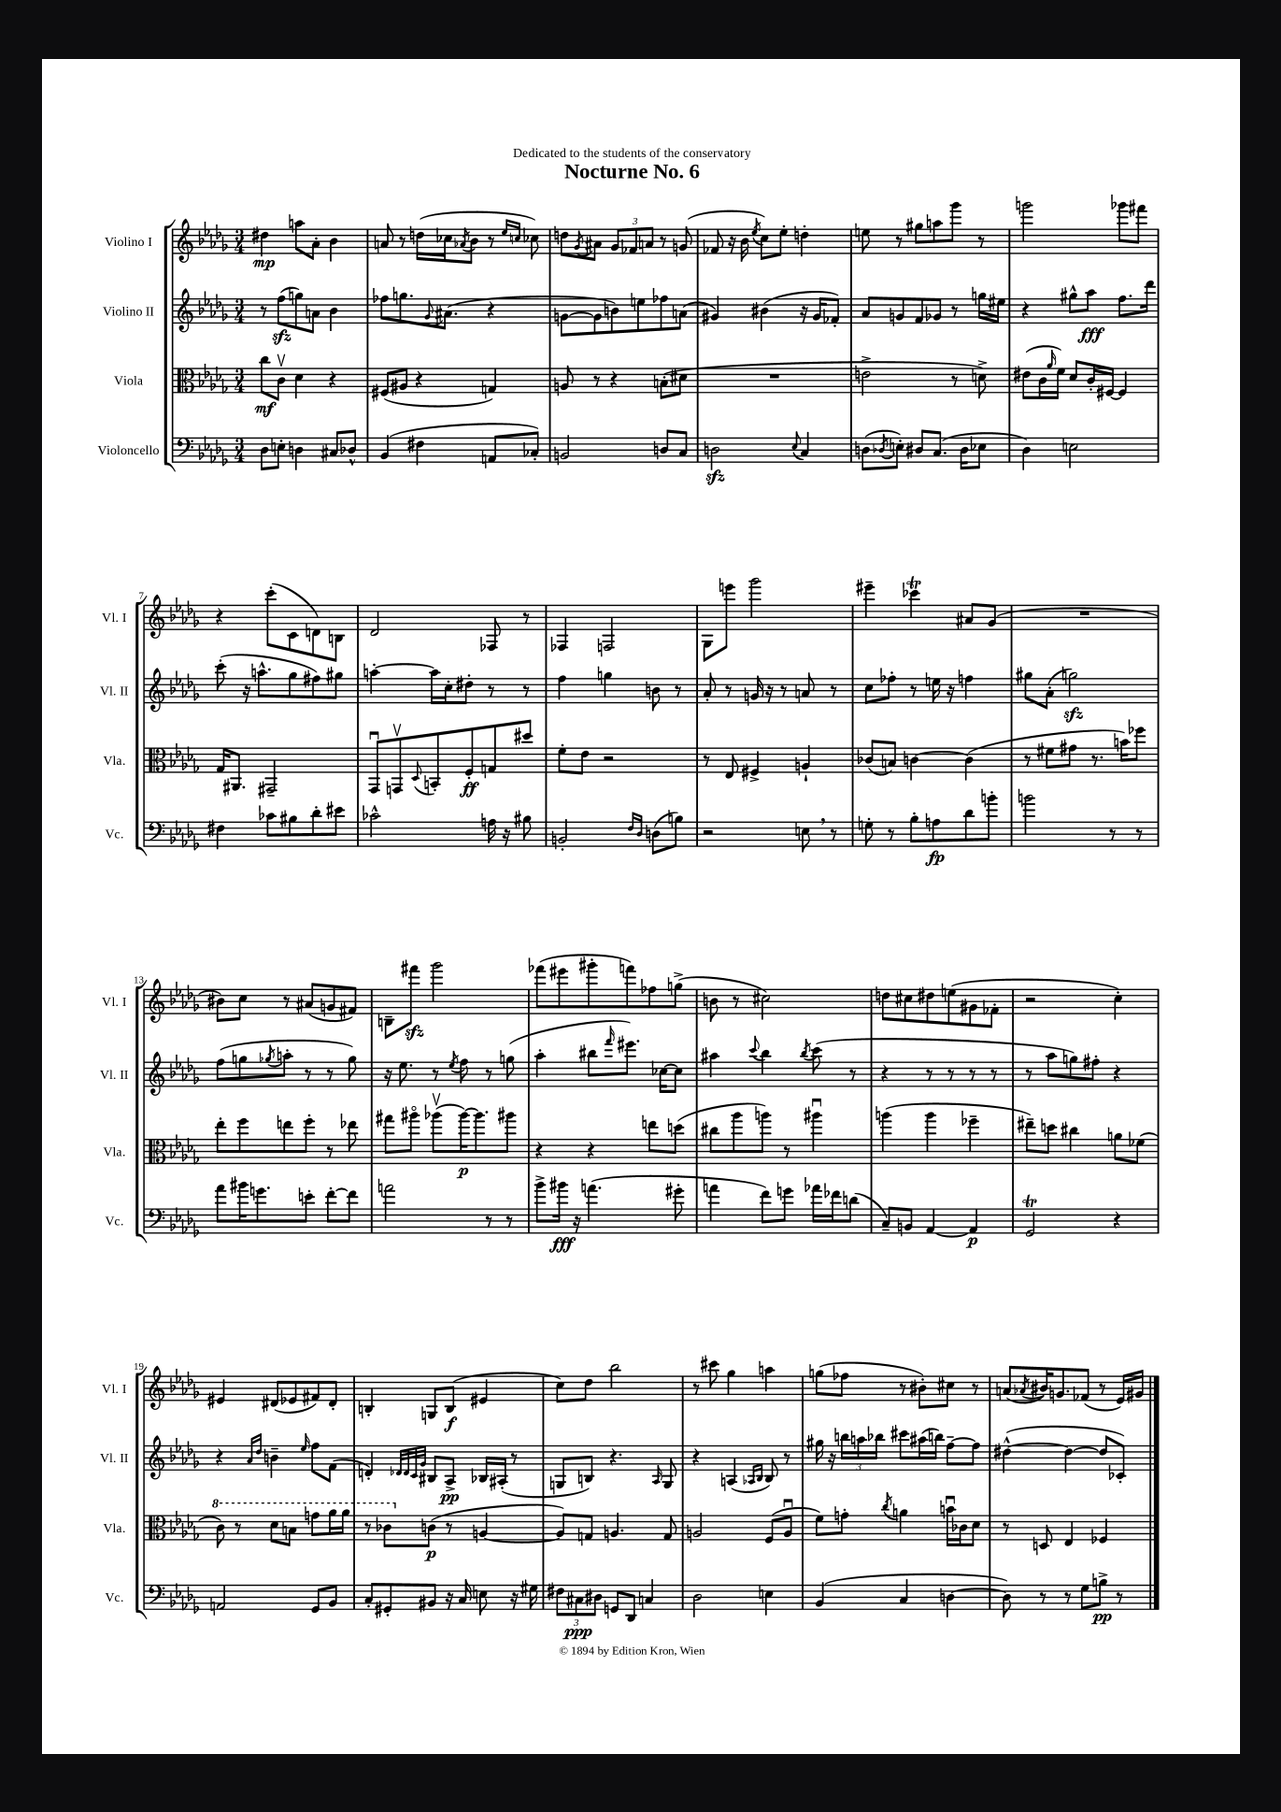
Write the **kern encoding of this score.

**kern	**kern	**kern	**kern
*staff4	*staff3	*staff2	*staff1
*clefF4	*clefC3	*clefG2	*clefG2
*k[b-e-a-d-g-]	*k[b-e-a-d-g-]	*k[b-e-a-d-g-]	*k[b-e-a-d-g-]
*M3/4	*M3/4	*M3/4	*M3/4
8D-	8cc	8r	4dd#
8E'	8cv	(8ff	.
4D	4d-	8gg)	8aa
.	.	8a	8a-'
8C#	4r	4b-	4b-
8D-^^	.	.	.
=	=	=	=
(4BB-	(8F#	8ff-	8a
.	8A#	8.gg	8r
4F#	4r	.	(16dd
.	.	8qqg-	.
.	.	(8.a#	16cc-
.	.	.	8qa-
.	.	.	8b-
8AA	4G)	4r	8r
.	.	.	16qqee-
.	.	.	16qqcc
8C-')	.	.	8cc-)
=	=	=	=
2BB	8A	[8g	8dd
.	.	.	8qg-
.	8r	8g]	8a#
.	4r	8b)	12g-
.	.	.	12f-
.	.	8ee	.
.	.	.	12a
8D	(8B'	8ff-	8r
8C	8d#	(8a	(8g
=	=	=	=
2D	2.r	4g#)	8f-
.	.	.	16r
.	.	.	16b-
.	.	.	8qee-
.	.	(4b#	8cc)
.	.	.	8ee-'
8qqE-	.	.	.
4C	.	16r	4dd'
.	.	16g#	.
.	.	8f-')	.
=	=	=	=
(8D	2e^	8a-	8ee
8qD-	.	.	.
8E')	.	8g	8r
8D#	.	8f	8gg#
(8.C	.	8g-	8aa
.	8r	8r	8ggg-
16D#	.	.	.
8E-	8d^)	16gg	8r
.	.	16ee#	.
=	=	=	=
4D-)	(8e#	4r	2ggg
.	16c	.	.
.	16qqa-	.	.
.	16f)	.	.
2E	8d-	8gg#^^	.
.	16c'	8aa-	.
.	[16F#	.	.
.	4F#]	8.ff	8ggg-
.	.	.	8fff#
.	.	16ddd-	.
=	=	=	=
4F#	16G-	(8ccc'	4r
.	8.AA#	.	.
.	.	16r	.
.	.	8.aa^^	.
8c-	2GG#~	.	(8ccc'
8B#	.	8gg-	8c
8d-'	.	8ff#)	8d)
8e#	.	8gg#	8B
=	=	=	=
2c-^^	8GG-u	[4aa'	2d-
.	8GGv	.	.
.	8qqD-	.	.
.	8BB'	16aa]	.
.	.	16cc'	.
.	8F'	8dd#'	.
16A	8G	8r	8F-
16r	.	.	.
8B#	8dd#	8r	8r
=	=	=	=
2BB'	8f'	4ff	4F-
.	8e-	.	.
.	2r	4gg	2F
16qqF	.	.	.
16qqD-	.	.	.
(8D	.	8b	.
8B)	.	8r	.
=	=	=	=
2r	8r	8a-'	8G-
.	8E-	8r	8eee
.	4F#^	16g	2ggg-
.	.	16r	.
.	.	8r	.
8E	4A`	8a	.
8r	.	8r	.
=	=	=	=
8G'	(8c-	8cc	4eee#~
8r	8B)	8ff-'	.
8B-'	[4c	8r	4ccc-
8A	.	16ee	.
.	.	16r	.
8d-	(4c]	4ff	8a#
8b'	.	.	(8g-
=	=	=	=
2b	8r	8gg#	2.r
.	8f#	(8a-'	.
.	8g#	2gg)	.
.	8.r	.	.
8r	.	.	.
.	16b)	.	.
8r	8ff-	.	.
=	=	=	=
8a-	8ee-'	(8ff	8b#)
16b#	8ff	8gg	8cc
8.g	.	.	.
.	.	8qgg-	.
.	8ee	8aa'	8r
8e'	8ff'	8r	(8a#
[8f'	8r	8r	8g
8f]	8ee-	8gg-)	8f#)
=	=	=	=
2a	8gg#	16r	8B~
.	.	8.ee-	.
.	8aa#o	.	8fff#
.	(8aa-v	8r	2ggg-
.	.	8qee-	.
.	[16aa-)	8ff	.
.	8.aa-]	.	.
8r	.	8r	.
8r	8aa#	(8gg	.
=	=	=	=
8b-^	4r	4aa-'	(8fff-
16b#	.	.	8eee#
16r	.	.	.
(4.a	4r	8bb#	8ggg#'
.	.	16qqfff	.
.	.	8.eee#)	8fff)
.	8ee	.	8ff-
.	.	[16cc-	.
8g#'	(8dd	8cc-]	(8gg^
=	=	=	=
4a	8cc#	4aa#	8b
.	8aa-	.	8r
.	.	8qqccc	.
8f)	8aa)	4bb-	2cc#)
8g	8r	.	.
.	.	8qbb-	.
16a-	4aa#u	(8ccc	.
16f-	.	.	.
(8d	.	8r	.
=	=	=	=
8C~)	(4aa	4r	8dd
8BB	.	.	8cc#
[4AA-	4aa	8r	8dd#
.	.	8r	(8ee
4AA-]	4ff-~	8r	8g#
.	.	8r	8f-'
=	=	=	=
2GG-	8ee#~)	8r	2r
.	8dd	8aa-	.
.	4cc#	8gg)	.
.	.	8ff#'	.
4r	8a	4r	4cc')
.	(8f-	.	.
=	=	=	=
2AA	8cc)	4r	4e#
.	8r	.	.
.	.	16qqa-	.
.	.	16qqdd-	.
.	8dd-	4b~	(8d#
.	8b	.	8e-
.	.	16qqee-	.
8GG-	8gg	8ff	8f#)
8BB-	16aa-	(8f	8d#'
.	16aa-	.	.
=	=	=	=
8C'	8r	4d')	4B'
8GG#'	8cc-	.	.
.	.	32qqd-	.
.	.	32qqd-	.
.	.	32qqc	.
.	.	32qqg-	.
8BB#	(8c	8B#	8G
16r	8r	8A-^	(8B
16C	.	.	.
8E	[4A	16B-	4e#
.	.	(16A#'	.
16r	.	8r	.
16G#	.	.	.
=	=	=	=
12F#	8A])	8G	8cc)
12C#	.	.	.
.	8G	8B)	8dd-
12D#	.	.	.
8GG	4.A	4.r	2bb-
8DD-	.	.	.
4C	.	.	.
.	.	16qqA-	.
.	8G	8G	.
=	=	=	=
2D-	2A	4r	8r
.	.	.	8ccc#
.	.	(4A	4gg-
.	.	16qqA-	.
.	.	16qqB-	.
4E	(8F	8B-)	4aa
.	8Au	8r	.
=	=	=	=
(4BB-	8f)	16gg#	(8gg
.	.	16r	.
.	8g'	24bb	8ff-
.	.	24aa	.
.	.	24bb-	.
.	8qcc	.	.
4C	4a	8ccc#	8r
.	.	(16aa#	8b#')
.	.	16bb)	.
[4D	16bu	[8ff~	8cc#
.	16c-	.	.
.	8d-	8ff]	8r
=	=	=	=
8D])	8r	([4dd#^^	(8a
.	.	.	8qa-
8r	8D	.	16b#)
.	.	.	8.g
8r	4E-	4dd#_	.
8G-	.	.	(8f-
8B^	4F-	8dd#]	8r
8r	.	8c-')	16e-)
.	.	.	16g#
==	==	==	==
*-	*-	*-	*-
